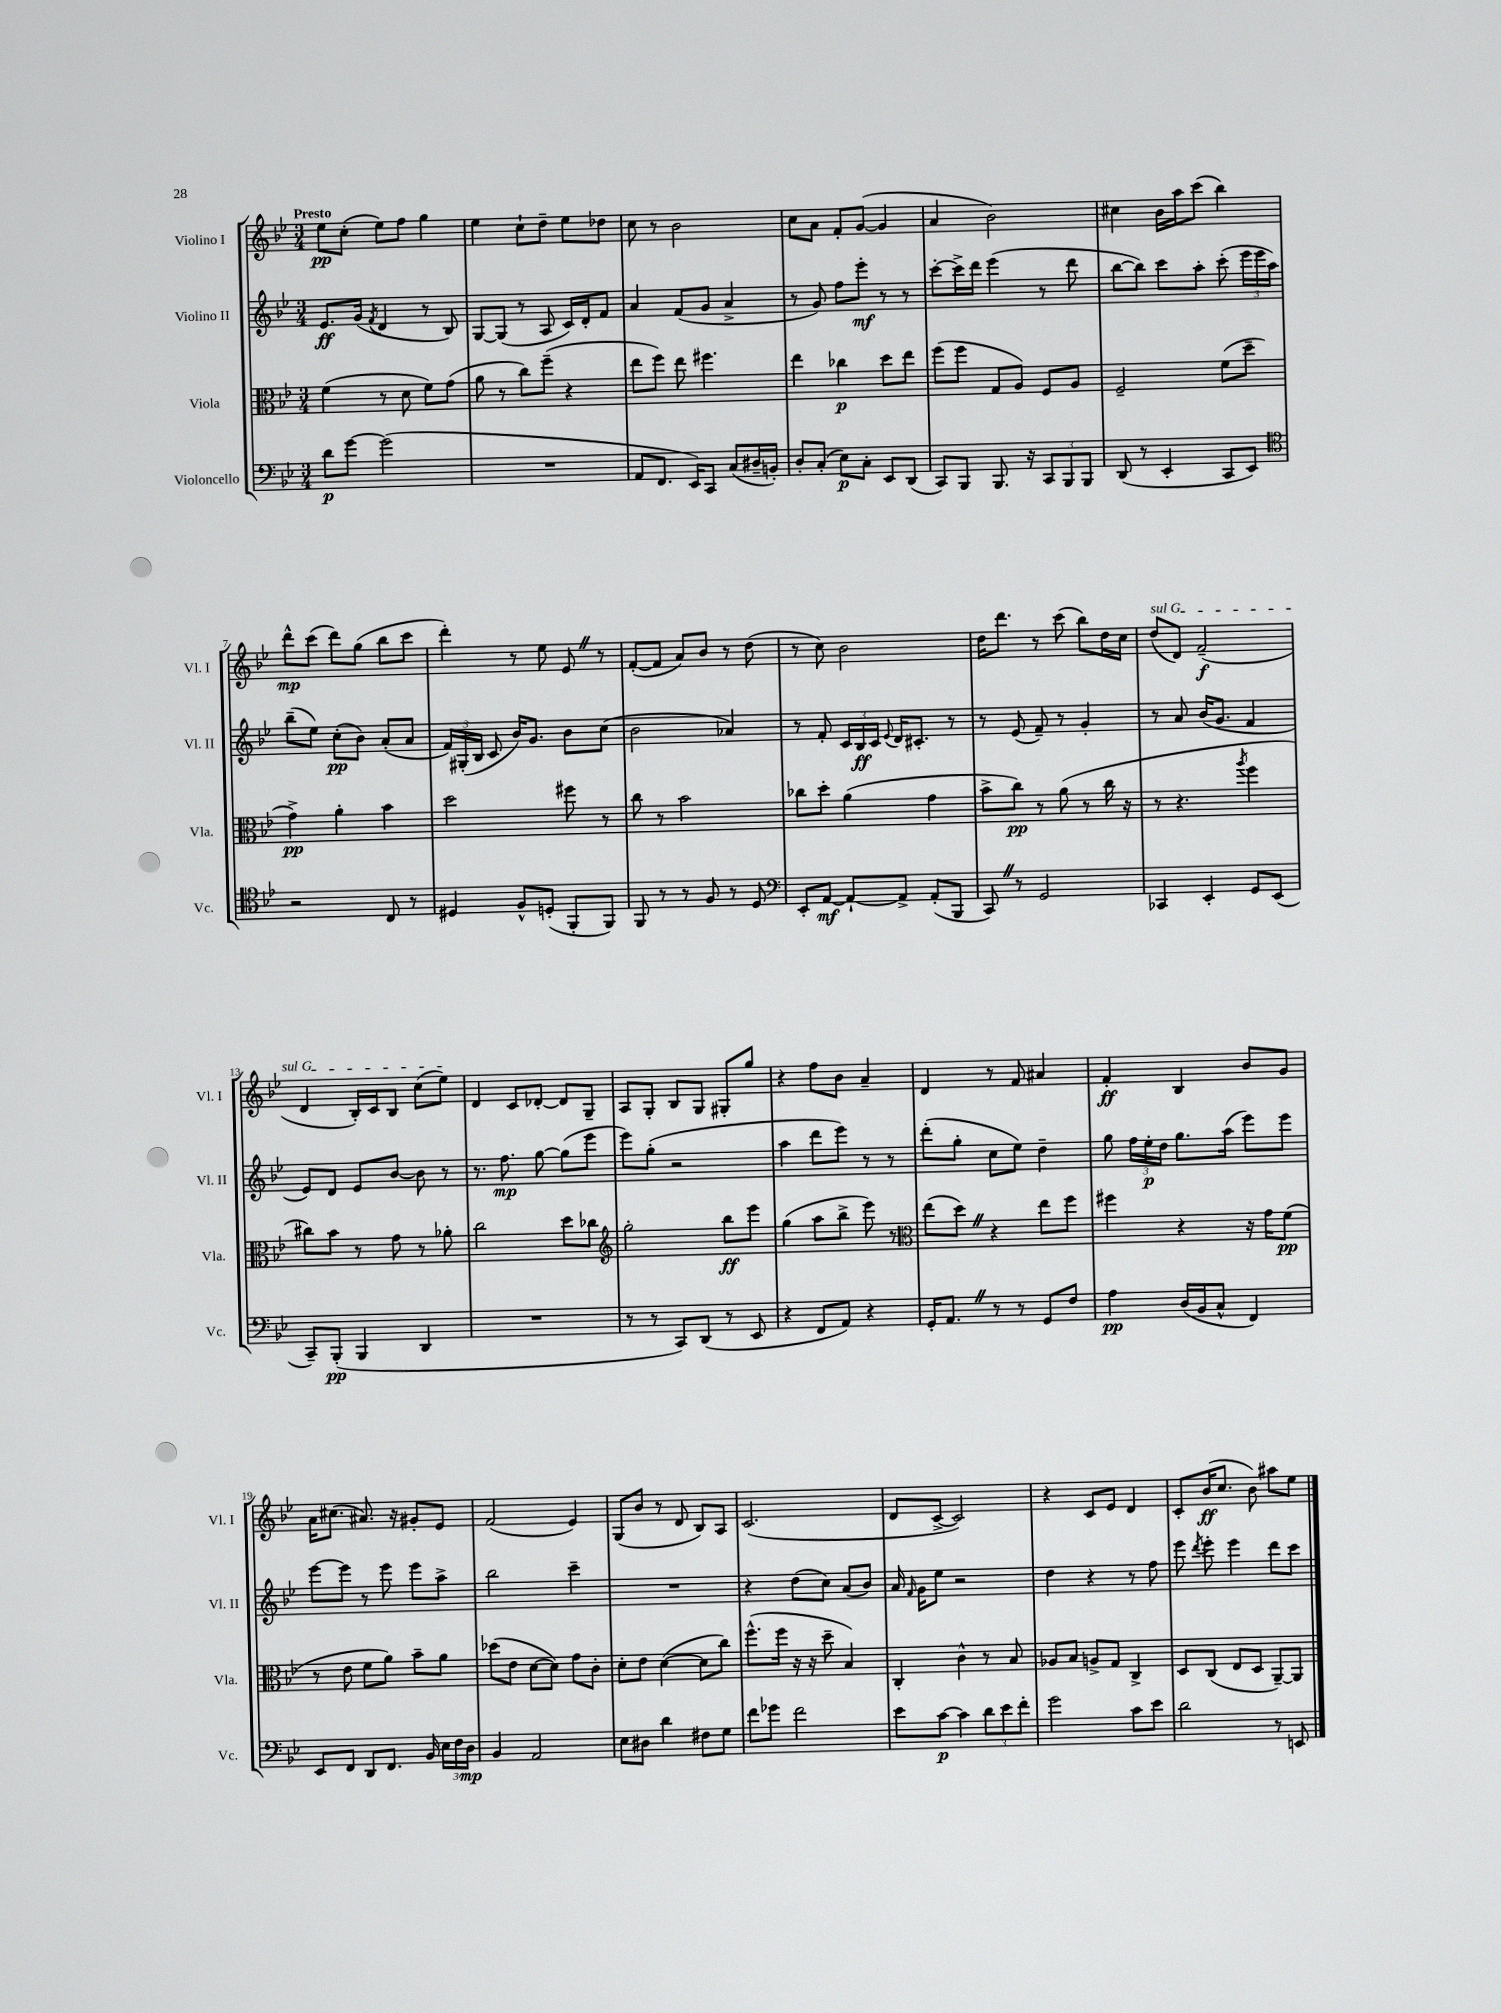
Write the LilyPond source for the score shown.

<<
\new StaffGroup <<
\new Staff = "s0" \with { instrumentName = "Violino I" shortInstrumentName = "Vl. I" } {
    \clef treble \key bes \major \numericTimeSignature \time 3/4 \tempo "Presto"
    \autoBeamOff ees''8[\pp c''8]-.( ees''8[) f''8] g''4 |
    ees''4 c''8[-! d''8]-- ees''8[ des''8] |
    c''8 r8 bes'2 |
    c''8[ a'8] f'8[-. g'8]~( g'4 |
    a'4 bes'2) |
    cis''4 bes'16[ a''16 c'''8]( bes''4) |
    d'''8[-^\mp c'''8]( d'''8[) g''8]( bes''8[ c'''8] |
    d'''4-.) r8 ees''8 ees'8 \once \override BreathingSign.text = \markup { \musicglyph "scripts.caesura.straight" } \breathe r8 |
    f'8[~-.( f'8] a'8[) bes'8] r8 d''8( |
    r8 c''8) bes'2 |
    d''16[ d'''8.] r8 c'''8( bes''8[) d''16 c''16] |
    \once \override TextSpanner.bound-details.left.text = \markup { \italic "sul G" } d''8[\startTextSpan( d'8]) f'2--\f( |
    d'4 bes16[-.) c'16 bes8] c''8[( ees''8]\stopTextSpan) |
    d'4 c'8[ des'8]~-. des'8[ g8]-- |
    a8[ g8]-. bes8[ g8] gis8[-. g''8] |
    r4 f''8[ bes'8] a'4-- |
    d'4 r8 f'8 ais'4 |
    f'4-.\ff bes4 bes'8[ g'8] |
    a'16[ cis''8.]( ais'8.) r16 gis'8[-. ees'8] |
    f'2( ees'4) |
    g8[( bes'8] r8 d'8 bes8[) a8] |
    c'2.( |
    d'8[ c'8]~-> c'2) |
    r4 c'8[ ees'8] d'4 |
    c'8[-. bes'16\ff( c''8.] bes'8) ais''8[ ees''8] \bar "|." |
}
\new Staff = "s1" \with { instrumentName = "Violino II" shortInstrumentName = "Vl. II" } {
    \clef treble \key bes \major \numericTimeSignature \time 3/4
    \autoBeamOff ees'8.[\ff g'16]( \acciaccatura { f'8 } d'4 r8 bes8) |
    g8[~ g8]( r8 a8 c'16[) d'16-. f'8] |
    a'4 f'8[( g'8] a'4-> |
    r8 g'8) f''8[ ees'''8]-.\mf r8 r8 |
    c'''8[~-. c'''16-> d'''16] ees'''4( r8 d'''8 |
    bes''8[~ bes''8]) c'''8[ a''8]-. c'''8-.( \tuplet 3/2 { ees'''16[ ees'''16 a''16]) } |
    bes''8[--( ees''8]) c''8[-.\pp( bes'8]) a'8[-.( a'8] |
    \tuplet 3/2 { f'16[) gis16-.( bes16] } c'8 bes'16[) g'8.] bes'8[ c''8]( |
    bes'2 aes'4) |
    r8 f'8-. \tuplet 3/2 { c'16[ bes16\ff c'16] } \appoggiatura { ees'8 } d'16[ cis'8.]-. r8 |
    r8 ees'8( f'8--) r8 g'4-. |
    r8 a'8 bes'16[( g'8.] f'4 |
    ees'8[) d'8] ees'8[ bes'8]~ bes'8 r8 |
    r8. f''8.\mp g''8~ g''8[( ees'''8] |
    ees'''8[) g''8]-.( r2 |
    a''4 d'''8[ ees'''8]) r8 r8 |
    d'''8[-.( g''8]-. c''8[ ees''8]) d''4-- |
    g''8 \tuplet 3/2 { f''16[ ees''16-.\p d''16] } g''8.[ a''16]( ees'''8[) ees'''8] |
    ees'''8[~ ees'''8] r8 ees'''8 ees'''8[ a''8]-> |
    bes''2 c'''4-- |
    R2. |
    r4 d''8[( c''8]) a'8[( bes'8]) |
    a'16 \grace { f'16 } g'16[ ees''8] r2 |
    d''4 r4 r8 f''8 |
    ees'''8 \acciaccatura { d'''8 } ees'''8-. ees'''4 d'''8[ c'''8] \bar "|." |
}
\new Staff = "s2" \with { instrumentName = "Viola" shortInstrumentName = "Vla." } {
    \clef alto \key bes \major \numericTimeSignature \time 3/4
    \autoBeamOff f'4( r8 d'8 f'8[) g'8]( |
    a'8 r8 c''8[) f''8]--( r4 |
    ees''8[ f''8]) ees''8 fis''4. |
    ees''4 ces''4\p d''8[ ees''8] |
    f''8[( f''8] g8[ a8]) f8[ a8] |
    f2-- f'8[( d''8]-- |
    g'4->\pp) a'4-. bes'4 |
    d''2 fis''8 r8 |
    c''8 r8 bes'2 |
    ces''8[ d''8]-. a'4( g'4 |
    bes'8[-> c''8]\pp) r8 a'8( r8 c''16 r16 |
    r8 r4. \acciaccatura { a''8 } f''4 |
    cis''8[) bes'8] r8 g'8 r8 aes'8-. |
    c''2 d''8[ ces''8] |
    \clef treble g''2-. bes''8[\ff ees'''8] |
    g''4( a''8[ bes''8]-> ees'''8) r8 |
    \clef alto ees''8[( d''8]) \once \override BreathingSign.text = \markup { \musicglyph "scripts.caesura.straight" } \breathe r4 ees''8[ f''8] |
    fis''4 r4 r16 g'16[ f'8]\pp( |
    r8 ees'8 f'8[ a'8]) bes'8[-- a'8] |
    des''8[( ees'8] d'8[~ d'8]) g'8[ c'8]-. |
    d'8[-. ees'8] d'4~( d'8[ c''8]) |
    f''8.[-^( f''16] r16 r16 d''8-- bes4) |
    c4-. c'4-^ r8 bes8 |
    aes8[ bes8] a8[-> g8] c4-> |
    d8[ c8]( ees8[ d8] a,8[~--) a,8] \bar "|." |
}
\new Staff = "s3" \with { instrumentName = "Violoncello" shortInstrumentName = "Vc." } {
    \clef bass \key bes \major \numericTimeSignature \time 3/4
    \autoBeamOff d'8[\p g'8]~ g'2( |
    R2. |
    a,8[ f,8.] ees,16[) c,8] c8[( dis16-- b,16]-.) |
    d8[-. c8]-.( ees8[\p) c8]-. ees,8[ d,8]( |
    c,8[) bes,,8] bes,,8. r16 \tuplet 3/2 { c,8[ bes,,8 bes,,8] } |
    d,8( r8 ees,4-. c,8[ ees,8]) |
    \clef tenor r2 c8 r8 |
    dis4 f8[-^ d8]-.( f,8[-. f,8]) |
    f,8 r8 r8 f8 r8 d8 |
    \clef bass ees,8[-. a,8]~\mf a,8[~-! a,8]-> a,8[-.( bes,,8] |
    c,8) \once \override BreathingSign.text = \markup { \musicglyph "scripts.caesura.straight" } \breathe r8 g,2 |
    ces,4 ees,4-. g,8[ ees,8]( |
    c,8[--) bes,,8]-.\pp( bes,,4 d,4 |
    R2. |
    r8 r8 c,8[) d,8]( r8 ees,8 |
    r4 f,8[ a,8]) r4 |
    g,16[-. a,8.] \once \override BreathingSign.text = \markup { \musicglyph "scripts.caesura.straight" } \breathe r8 r8 g,8[ f8] |
    a4\pp d16[( bes,16 c8]-^ f,4) |
    ees,8[ f,8] d,8[ f,8.] bes,16 \tuplet 3/2 { ees16[ f16 d16]\mp } |
    bes,4 a,2 |
    ees8[ dis8] d'4 fis8[ g8] |
    f'8[ ges'8] f'2 |
    ees'8[ c'8]~\p c'4 \tuplet 3/2 { d'8[ ees'8 f'8]-. } |
    g'2 c'8[ ees'8] |
    d'2 r8 e,8 \bar "|." |
}
>>
>>
